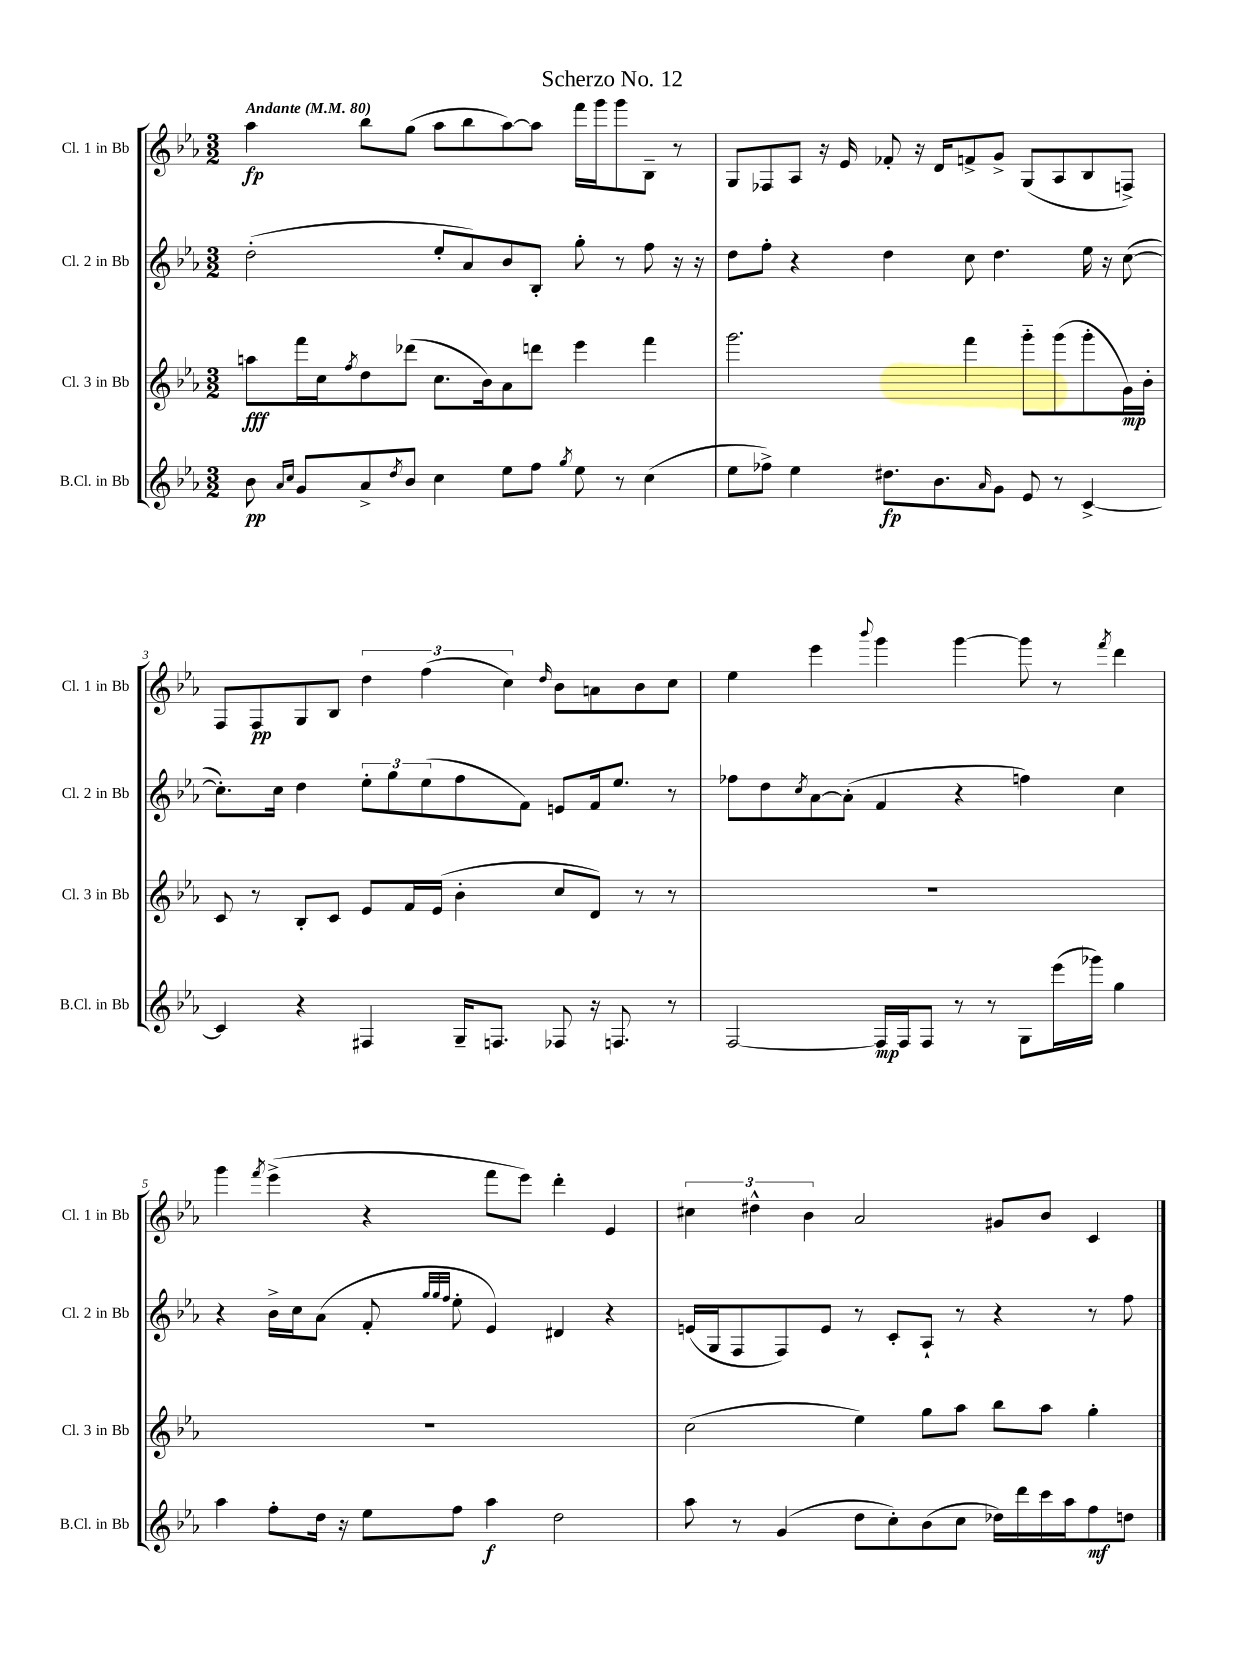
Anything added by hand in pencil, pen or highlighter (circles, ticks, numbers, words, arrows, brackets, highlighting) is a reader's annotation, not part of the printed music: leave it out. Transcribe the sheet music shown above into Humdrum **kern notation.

**kern	**dynam	**kern	**dynam	**kern	**kern	**dynam
*part4	*part4	*part3	*part3	*part2	*part1	*part1
*staff4	*staff4	*staff3	*staff3	*staff2	*staff1	*staff1
*I"B.Cl. in Bb	*	*I"Cl. 3 in Bb	*	*I"Cl. 2 in Bb	*I"Cl. 1 in Bb	*
*I'B.Cl. in Bb	*	*I'Cl. 3 in Bb	*	*I'Cl. 2 in Bb	*I'Cl. 1 in Bb	*
*clefG2	*	*clefG2	*	*clefG2	*clefG2	*
*k[b-e-a-]	*	*k[b-e-a-]	*	*k[b-e-a-]	*k[b-e-a-]	*
*M3/2	*	*M3/2	*	*M3/2	*M3/2	*
*MM80	*	*MM80	*	*MM80	*MM80	*
=1	=1	=1	=1	=1	=1	=1
!	!	!	!	!	!LO:TX:a:B:t=Andante	!
8b-\	pp	8aan\L	fff	(2dd'\	4aa-\	fp
16qqa-/LL	.	.	.	.	.	.
16qqcc/JJ	.	.	.	.	.	.
8g/L	.	16fff\L	.	.	.	.
.	.	16cc\J	.	.	.	.
.	.	8qff/	.	.	.	.
8a-^/	.	8dd\	.	.	8bb-\L	.
8qdd/	.	.	.	.	.	.
8b-/J	.	(8ddd-X\J	.	.	(8gg\J	.
4cc\	.	8.cc\L	.	8ee-'/L	8aa-\L	.
.	.	.	.	8a-/)	8bb-\	.
.	.	16b-\k)	.	.	.	.
8ee-\L	.	8a-\	.	8b-/	[8aa-\)	.
8ff\J	.	8dddn\J	.	8B-'/J	8aa-\J]	.
8qgg/	.	.	.	.	.	.
8ee-\	.	4eee-\	.	8gg'\	16fff\LL	.
.	.	.	.	.	16ggg\J	.
8r	.	.	.	8r	8ggg\	.
(4cc\	.	4fff\	.	8ff\	8B-~\J	.
.	.	.	.	16r	8r	.
.	.	.	.	16r	.	.
=2	=2	=2	=2	=2	=2	=2
8ee-\L	.	2.ggg\	.	8dd\L	8G/L	.
8ff-X^\J)	.	.	.	8ff'\J	8F-X/	.
4ee-\	.	.	.	4r	8A-/J	.
.	.	.	.	.	16r	.
.	.	.	.	.	16e-/	.
8.dd#X\L	fp	.	.	4dd\	8f-X'/	.
.	.	.	.	.	16r	.
8.b-\	.	.	.	.	16d/KL	.
.	.	4fff\	.	8cc\	8fn^/	.
16qqa-/	.	.	.	.	.	.
8g\J	.	.	.	4.dd\	8g^/J	.
8e-/	.	8ggg\L	.	.	(8G/L	.
8r	.	(8ggg\	.	.	8A-/	.
[4c^/	.	8ggg'\	.	16ee-\	8B-/	.
.	.	.	.	16r	.	.
.	.	16g\L)	mp	([8cc\	8Fn^/J)	.
.	.	16b-'\JJ	.	.	.	.
!!LO:LB:g=z
=3	=3	=3	=3	=3	=3	=3
4c/]	.	8c/	.	8.cc'\L])	8F/L	.
.	.	8r	.	.	8F/	pp
.	.	.	.	16cc\Jk	.	.
4r	.	8B-'/L	.	4dd\	8G/	.
.	.	8c/J	.	.	8B-/J	.
4F#X/	.	8e-/L	.	12ee-'\L	6dd\	.
.	.	.	.	12gg\	.	.
.	.	16f/L	.	.	.	.
.	.	.	.	(12ee-\	(6ff\	.
.	.	(16e-/JJ	.	.	.	.
16G~/KL	.	4b-'\	.	8ff\	.	.
8.Fn/J	.	.	.	.	.	.
.	.	.	.	.	6cc\)	.
.	.	.	.	8f\J)	.	.
.	.	.	.	.	16qqdd/	.
8F-X/	.	8cc/L	.	8en/L	8b-\L	.
16r	.	8d/J)	.	16f/k	8an\	.
8.Fn/	.	.	.	8.ee-/J	.	.
.	.	8r	.	.	8b-\	.
8r	.	8r	.	8r	8cc\J	.
=4	=4	=4	=4	=4	=4	=4
[2F/	.	1.r	.	8ff-X\L	4ee-\	.
.	.	.	.	8dd\	.	.
.	.	.	.	8qcc/	.	.
.	.	.	.	[8a-\	4eee-\	.
.	.	.	.	(8a-'\J]	.	.
.	.	.	.	.	8qqbbb-/	.
16F/LL]	mp	.	.	4f/	4ggg\	.
16F/J	.	.	.	.	.	.
8F/J	.	.	.	.	.	.
8r	.	.	.	4r	[4ggg\	.
8r	.	.	.	.	.	.
8G\L	.	.	.	4ffn\)	8ggg\]	.
(16eee-\L	.	.	.	.	8r	.
16ggg-X\JJ)	.	.	.	.	.	.
.	.	.	.	.	8qfff/	.
4gg\	.	.	.	4cc\	4ddd\	.
!!LO:LB:g=z
=5	=5	=5	=5	=5	=5	=5
4aa-\	.	1.r	.	4r	4ggg\	.
.	.	.	.	.	8qfff/	.
8ff'\L	.	.	.	16b-^\LL	(4eee-^\	.
.	.	.	.	16cc\J	.	.
16dd\Jk	.	.	.	(8a-\J	.	.
16r	.	.	.	.	.	.
8ee-\L	.	.	.	8f'/	4r	.
.	.	.	.	32qqgg/LLL	.	.
.	.	.	.	32qqgg/	.	.
.	.	.	.	32qqff/JJJ	.	.
8ff\J	.	.	.	8ee-'\	.	.
4aa-\	f	.	.	4e-/)	8fff\L	.
.	.	.	.	.	8eee-\J)	.
2dd\	.	.	.	4d#X/	4ddd'\	.
.	.	.	.	4r	4e-/	.
=6	=6	=6	=6	=6	=6	=6
8aa-\	.	(2cc\	.	(16en/LL	6cc#X\	.
.	.	.	.	16G/J	.	.
8r	.	.	.	8F/	.	.
.	.	.	.	.	6dd#X^^\	.
(4g/	.	.	.	8F/)	.	.
.	.	.	.	.	6b-\	.
.	.	.	.	8e/J	.	.
8dd\L	.	4ee-\)	.	8r	2a-/	.
8cc'\)	.	.	.	8c'/L	.	.
(8b-\	.	8gg\L	.	8A-`/J	.	.
8cc\J	.	8aa-\J	.	8r	.	.
16dd-X\LL)	.	8bb-\L	.	4r	8g#X/L	.
16ddd\	.	.	.	.	.	.
16ccc\	.	8aa-\J	.	.	8b-/J	.
16aa-\J	.	.	.	.	.	.
8ff\	mf	4gg'\	.	8r	4c/	.
8ddn\J	.	.	.	8ff\	.	.
==	==	==	==	==	==	==
*-	*-	*-	*-	*-	*-	*-
